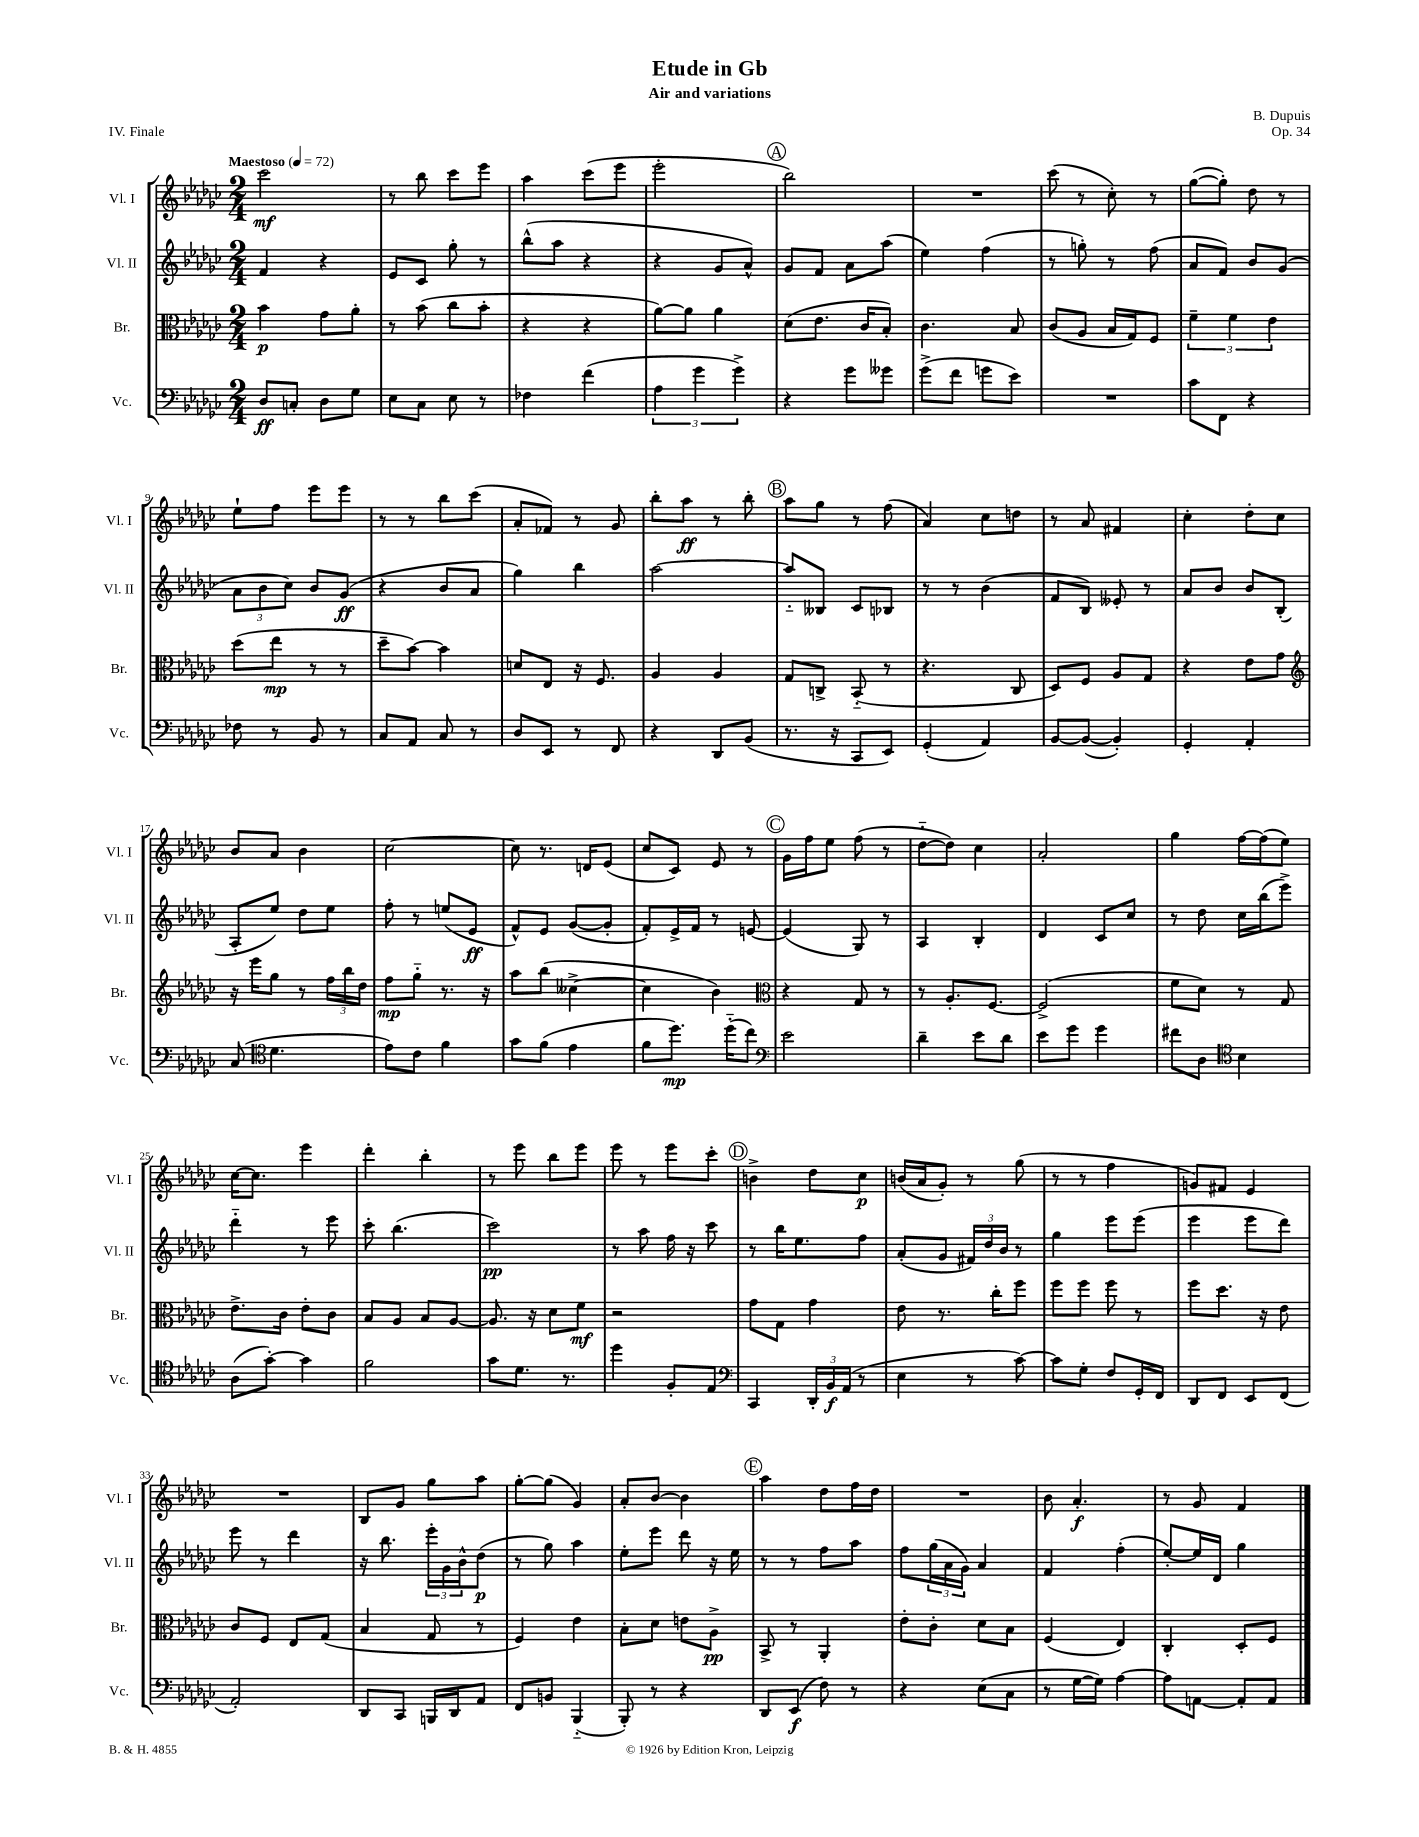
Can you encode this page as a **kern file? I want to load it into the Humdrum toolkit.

**kern	**dynam	**kern	**dynam	**kern	**dynam	**kern	**dynam
*part4	*part4	*part3	*part3	*part2	*part2	*part1	*part1
*staff4	*staff4	*staff3	*staff3	*staff2	*staff2	*staff1	*staff1
*I"Vc.	*	*I"Br.	*	*I"Vl. II	*	*I"Vl. I	*
*I'Vc.	*	*I'Br.	*	*I'Vl. II	*	*I'Vl. I	*
*clefF4	*	*clefC3	*	*clefG2	*	*clefG2	*
*k[b-e-a-d-g-c-]	*	*k[b-e-a-d-g-c-]	*	*k[b-e-a-d-g-c-]	*	*k[b-e-a-d-g-c-]	*
*M2/4	*	*M2/4	*	*M2/4	*	*M2/4	*
*MM72	*	*MM72	*	*MM72	*	*MM72	*
=1	=1	=1	=1	=1	=1	=1	=1
!	!	!	!	!	!	!LO:TX:a:B:t=Maestoso	!
8D-/L	ff	4b-\	p	4f/	.	2ccc-\	mf
8Cn'/J	.	.	.	.	.	.	.
8D-\L	.	8g-\L	.	4r	.	.	.
8G-\J	.	8a-'\J	.	.	.	.	.
=2	=2	=2	=2	=2	=2	=2	=2
8E-\L	.	8r	.	8e-/L	.	8r	.
8C-\J	.	(8b-\	.	8c-/J	.	8bb-\	.
8E-\	.	8cc-\L	.	8gg-'\	.	8ccc-\L	.
8r	.	8b-'\J	.	8r	.	8eee-\J	.
=3	=3	=3	=3	=3	=3	=3	=3
4F-X\	.	4r	.	(8bb-^^\L	.	4aa-\	.
.	.	.	.	8aa-\J	.	.	.
(4f\	.	4r	.	4r	.	(8ccc-\L	.
.	.	.	.	.	.	8eee-\J	.
=4	=4	=4	=4	=4	=4	=4	=4
6A-\	.	[8a-\L)	.	4r	.	2eee-'\	.
.	.	8a-\J]	.	.	.	.	.
6g-\	.	.	.	.	.	.	.
.	.	4a-\	.	8g-/L	.	.	.
6g-^\)	.	.	.	.	.	.	.
.	.	.	.	8a-^^/J)	.	.	.
!!LO:REH:place=s1:t=A
=5	=5	=5	=5	=5	=5	=5	=5
4r	.	(8d-\L	.	8g-/L	.	2bb-\)	.
.	.	8.e-\J	.	8f/J	.	.	.
8g-\L	.	.	.	8a-\L	.	.	.
.	.	16c-/KL	.	.	.	.	.
8g--X\J	.	8B-'/J)	.	(8aa-\J	.	.	.
=6	=6	=6	=6	=6	=6	=6	=6
(8g-^\L	.	4.c-\	.	4ee-\)	.	2r	.
8f\J	.	.	.	.	.	.	.
8gn\L	.	.	.	(4ff\	.	.	.
8e-\J)	.	8B-/	.	.	.	.	.
=7	=7	=7	=7	=7	=7	=7	=7
2r	.	(8c-/L	.	8r	.	(8ccc-\	.
.	.	8A-/J	.	8ggn'\)	.	8r	.
.	.	16B-/LL	.	8r	.	8cc-'\)	.
.	.	16G-/J)	.	.	.	.	.
.	.	8F/J	.	(8ff\	.	8r	.
=8	=8	=8	=8	=8	=8	=8	=8
8c-\L	.	6f~\	.	8a-/L	.	([8gg-\L	.
8FF\J	.	.	.	8f/J)	.	8gg-'\J])	.
.	.	6f\	.	.	.	.	.
4r	.	.	.	8b-/L	.	8dd-\	.
.	.	6e-\	.	.	.	.	.
.	.	.	.	(8g-/J	.	8r	.
!!LO:LB:g=z
=9	=9	=9	=9	=9	=9	=9	=9
8F-X\	.	(8dd-\L	.	12a-\L	.	8ee-`\L	.
.	.	.	.	12b-\	.	.	.
8r	.	8ee-\J	mp	.	.	8ff\J	.
.	.	.	.	12cc-\J)	.	.	.
8BB-/	.	8r	.	8b-/L	.	8eee-\L	.
8r	.	8r	.	(8g-/J	ff	8eee-\J	.
=10	=10	=10	=10	=10	=10	=10	=10
8C-/L	.	8dd-~\L	.	4r	.	8r	.
8AA-/J	.	[8b-\J)	.	.	.	8r	.
8C-/	.	4b-\]	.	8b-/L	.	8bb-\L	.
8r	.	.	.	8a-/J	.	(8ccc-\J	.
=11	=11	=11	=11	=11	=11	=11	=11
8D-/L	.	8dn/L	.	4gg-\)	.	8a-'/L	.
8EE-/J	.	8E-/J	.	.	.	8f-X/J)	.
8r	.	16r	.	4bb-\	.	8r	.
.	.	8.F/	.	.	.	.	.
8FF/	.	.	.	.	.	8g-/	.
=12	=12	=12	=12	=12	=12	=12	=12
4r	.	4A-/	.	[2aa-\	.	8bb-'\L	.
.	.	.	.	.	.	8aa-\J	ff
8DD-/L	.	4A-/	.	.	.	8r	.
(8BB-/J	.	.	.	.	.	8bb-'\	.
!!LO:REH:place=s1:t=B
=13	=13	=13	=13	=13	=13	=13	=13
8.r	.	8G-/L	.	8aa-/L]	.	8aa-\L	.
.	.	8Cn^/J	.	8B--X/J	.	8gg-\J	.
16r	.	.	.	.	.	.	.
8CC-/L	.	(8BB-/	.	8c-/L	.	8r	.
8EE-/J)	.	8r	.	8B-X/J	.	(8ff\	.
=14	=14	=14	=14	=14	=14	=14	=14
(4GG-'/	.	4.r	.	8r	.	4a-/)	.
.	.	.	.	8r	.	.	.
4AA-/)	.	.	.	(4b-\	.	8cc-\L	.
.	.	8C-/	.	.	.	8ddn\J	.
=15	=15	=15	=15	=15	=15	=15	=15
[8BB-/L	.	8D-/L)	.	8f/L	.	8r	.
(8BB-/J_	.	8F/J	.	8B-/J)	.	8a-/	.
4BB-'/])	.	8A-/L	.	8e--X'/	.	4f#X/	.
.	.	8G-/J	.	8r	.	.	.
=16	=16	=16	=16	=16	=16	=16	=16
4GG-'/	.	4r	.	8a-/L	.	4cc-'\	.
.	.	.	.	8b-/J	.	.	.
4AA-'/	.	8e-\L	.	8b-/L	.	8dd-'\L	.
.	.	8g-\J	.	(8B-'/J	.	8cc-\J	.
!!LO:LB:g=z
=17	=17	=17	=17	=17	=17	=17	=17
*	*	*clefG2	*	*	*	*	*
(8C-/	.	16r	.	8A-'/L	.	8b-/L	.
.	.	16eee-\KL	.	.	.	.	.
*clefC4	*	*	*	*	*	*	*
4.d-\	.	8gg-\J	.	8ee-/J)	.	8a-/J	.
.	.	8r	.	8dd-\L	.	4b-\	.
.	.	24ff\LL	.	8ee-\J	.	.	.
.	.	24bb-\	.	.	.	.	.
.	.	24dd-\JJ	.	.	.	.	.
=18	=18	=18	=18	=18	=18	=18	=18
8e-\L)	.	8ff\L	mp	8ff'\	.	[2cc-\	.
8c-\J	.	8gg-\J	.	8r	.	.	.
4f\	.	8.r	.	(8een/L	.	.	.
.	.	.	.	8e-/J	ff	.	.
.	.	16r	.	.	.	.	.
=19	=19	=19	=19	=19	=19	=19	=19
8g-\L	.	8aa-\L	.	8f^^/L)	.	8cc-\]	.
(8f\J	.	(8bb-\J	.	8e-/J	.	8.r	.
4e-\	.	[4cc--X^\	.	([8g-/L	.	.	.
.	.	.	.	.	.	16dn/KL	.
.	.	.	.	8g-'/J]	.	(8e-/J	.
=20	=20	=20	=20	=20	=20	=20	=20
8f\L	.	4cc--\]	.	8f'/L)	.	8cc-/L	.
8.dd-\J)	mp	.	.	16e-^/L	.	8c-/J)	.
.	.	.	.	16f/JJ	.	.	.
.	.	4b-\)	.	8r	.	8e-/	.
(16dd-\KL	.	.	.	.	.	.	.
8cc-\J)	.	.	.	[8en/	.	8r	.
!!LO:REH:place=s1:t=C
=21	=21	=21	=21	=21	=21	=21	=21
*clefF4	*	*clefC3	*	*	*	*	*
2e-\	.	4r	.	(4e/]	.	16g-\LL	.
.	.	.	.	.	.	16ff\J	.
.	.	.	.	.	.	8ee-\J	.
.	.	8G-/	.	8G-/)	.	(8ff\	.
.	.	8r	.	8r	.	8r	.
=22	=22	=22	=22	=22	=22	=22	=22
4d-~\	.	8r	.	4A-/	.	[8dd-\L	.
.	.	8.A-'/L	.	.	.	8dd-\J])	.
8e-\L	.	.	.	4B-'/	.	4cc-\	.
.	.	[8.F/J	.	.	.	.	.
8d-\J	.	.	.	.	.	.	.
=23	=23	=23	=23	=23	=23	=23	=23
8e-\L	.	(2F^/]	.	4d-/	.	2a-'/	.
8g-\J	.	.	.	.	.	.	.
4g-\	.	.	.	8c-/L	.	.	.
.	.	.	.	8cc-/J	.	.	.
=24	=24	=24	=24	=24	=24	=24	=24
8f#X\L	.	8f\L	.	8r	.	4gg-\	.
8D-\J	.	8d-\J)	.	8dd-\	.	.	.
*clefC4	*	*	*	*	*	*	*
4B-\	.	8r	.	16cc-\LL	.	[16ff\LL	.
.	.	.	.	(16bb-\J	.	(16ff\J]	.
.	.	8G-/	.	8eee-^\J)	.	8ee-\J)	.
!!LO:LB:g=z
=25	=25	=25	=25	=25	=25	=25	=25
(8A-\L	.	8.e-^\L	.	4ddd-\	.	[16cc-\KL	.
.	.	.	.	.	.	8.cc-\J]	.
[8g-'\J)	.	.	.	.	.	.	.
.	.	16c-\Jk	.	.	.	.	.
4g-\]	.	8e-'\L	.	8r	.	4eee-\	.
.	.	8c-\J	.	8eee-\	.	.	.
=26	=26	=26	=26	=26	=26	=26	=26
2f\	.	8B-/L	.	8ccc-'\	.	4ddd-'\	.
.	.	8A-/J	.	(4.bb-\	.	.	.
.	.	8B-/L	.	.	.	4bb-'\	.
.	.	[8A-/J	.	.	.	.	.
=27	=27	=27	=27	=27	=27	=27	=27
8g-\L	.	8.A-/]	.	2ccc-\)	pp	8r	.
8.d-\J	.	.	.	.	.	8eee-\	.
.	.	16r	.	.	.	.	.
.	.	8d-\L	.	.	.	8bb-\L	.
8.r	.	.	.	.	.	.	.
.	.	8f\J	mf	.	.	8eee-\J	.
=28	=28	=28	=28	=28	=28	=28	=28
4dd-\	.	2r	.	8r	.	8eee-\	.
.	.	.	.	8aa-\	.	8r	.
8F'/L	.	.	.	16ff\	.	8eee-\L	.
.	.	.	.	16r	.	.	.
8E-/J	.	.	.	8ccc-\	.	8ccc-'\J	.
!!LO:REH:place=s1:t=D
=29	=29	=29	=29	=29	=29	=29	=29
*clefF4	*	*	*	*	*	*	*
4CC-/	.	8g-\L	.	8r	.	4bn^\	.
.	.	8G-\J	.	16bb-\KL	.	.	.
.	.	.	.	8.ee-\	.	.	.
24DD-'/LL	.	4g-\	.	.	.	8dd-\L	.
24BB-/	f	.	.	.	.	.	.
(24AA-/JJ	.	.	.	.	.	.	.
8r	.	.	.	8ff\J	.	8cc-\J	p
=30	=30	=30	=30	=30	=30	=30	=30
4E-\	.	8e-\	.	(8a-'/L	.	(16bn/LL	.
.	.	.	.	.	.	16a-/J	.
.	.	8.r	.	8g-/J	.	8g-'/J)	.
8r	.	.	.	24f#X/LL)	.	8r	.
.	.	.	.	24dd-/	.	.	.
.	.	16cc-'\KL	.	.	.	.	.
.	.	.	.	24b-/JJ	.	.	.
[8c-\)	.	8ff\J	.	8r	.	(8gg-\	.
=31	=31	=31	=31	=31	=31	=31	=31
8c-\L]	.	8ff\L	.	4gg-\	.	8r	.
8G-'\J	.	8ff\J	.	.	.	8r	.
8F/L	.	8ff\	.	8eee-\L	.	4ff\	.
16GG-'/L	.	8r	.	(8eee-\J	.	.	.
16FF/JJ	.	.	.	.	.	.	.
=32	=32	=32	=32	=32	=32	=32	=32
8DD-/L	.	8ff\L	.	4eee-\	.	8gn/L)	.
8FF/J	.	8.dd-\J	.	.	.	8f#X/J	.
8EE-/L	.	.	.	8eee-\L	.	4e-/	.
.	.	16r	.	.	.	.	.
(8FF/J	.	8e-\	.	8ddd-\J)	.	.	.
!!LO:LB:g=z
=33	=33	=33	=33	=33	=33	=33	=33
2AA-'/)	.	8c-/L	.	8eee-\	.	2r	.
.	.	8F/J	.	8r	.	.	.
.	.	8E-/L	.	4ddd-\	.	.	.
.	.	(8G-/J	.	.	.	.	.
=34	=34	=34	=34	=34	=34	=34	=34
8DD-/L	.	4B-/	.	16r	.	8B-/L	.
.	.	.	.	8.bb-\	.	.	.
8CC-/J	.	.	.	.	.	8g-/J	.
16BBBn/LL	.	8G-/	.	24eee-'\LL	.	8gg-\L	.
.	.	.	.	24g-\	.	.	.
16DD-/J	.	.	.	.	.	.	.
.	.	.	.	24b-^^\J	.	.	.
8AA-/J	.	8r	.	(8dd-\J	p	8aa-\J	.
=35	=35	=35	=35	=35	=35	=35	=35
8FF/L	.	4F/)	.	8r	.	[8gg-'\L	.
8BBn/J	.	.	.	8gg-\)	.	(8gg-\J]	.
(4BBB-/	.	4e-\	.	4aa-\	.	4g-/)	.
=36	=36	=36	=36	=36	=36	=36	=36
8BBB-'/)	.	8B-'\L	.	8ee-'\L	.	8a-'/L	.
8r	.	8d-\J	.	8eee-\J	.	[8b-/J	.
4r	.	8en\L	.	8ddd-\	.	4b-\]	.
.	.	8A-^\J	pp	16r	.	.	.
.	.	.	.	16ee-\	.	.	.
!!LO:REH:place=s1:t=E
=37	=37	=37	=37	=37	=37	=37	=37
8DD-/L	.	8BB-^/	.	8r	.	4aa-\	.
(8EE-/J	f	8r	.	8r	.	.	.
8F\)	.	4AA-'/	.	8ff\L	.	8dd-\L	.
8r	.	.	.	8aa-\J	.	16ff\L	.
.	.	.	.	.	.	16dd-\JJ	.
=38	=38	=38	=38	=38	=38	=38	=38
4r	.	8e-'\L	.	8ff\L	.	2r	.
.	.	8c-'\J	.	(24gg-\L	.	.	.
.	.	.	.	24a-\	.	.	.
.	.	.	.	24g-\JJ)	.	.	.
(8E-\L	.	8d-\L	.	4a-/	.	.	.
8C-\J	.	8B-\J	.	.	.	.	.
=39	=39	=39	=39	=39	=39	=39	=39
8r	.	(4F/	.	4f/	.	8b-\	.
[16G-\LL	.	.	.	.	.	4.a-'/	f
16G-\JJ])	.	.	.	.	.	.	.
[4A-\	.	4E-/)	.	(4ff'\	.	.	.
=40	=40	=40	=40	=40	=40	=40	=40
8A-\L]	.	4C-'/	.	[8ee-'/L)	.	8r	.
[8AAn\J	.	.	.	16ee-/L]	.	8g-/	.
.	.	.	.	16d-/JJ	.	.	.
8AA'/L]	.	8D-'/L	.	4gg-\	.	4f/	.
8AA/J	.	8F/J	.	.	.	.	.
==	==	==	==	==	==	==	==
*-	*-	*-	*-	*-	*-	*-	*-
